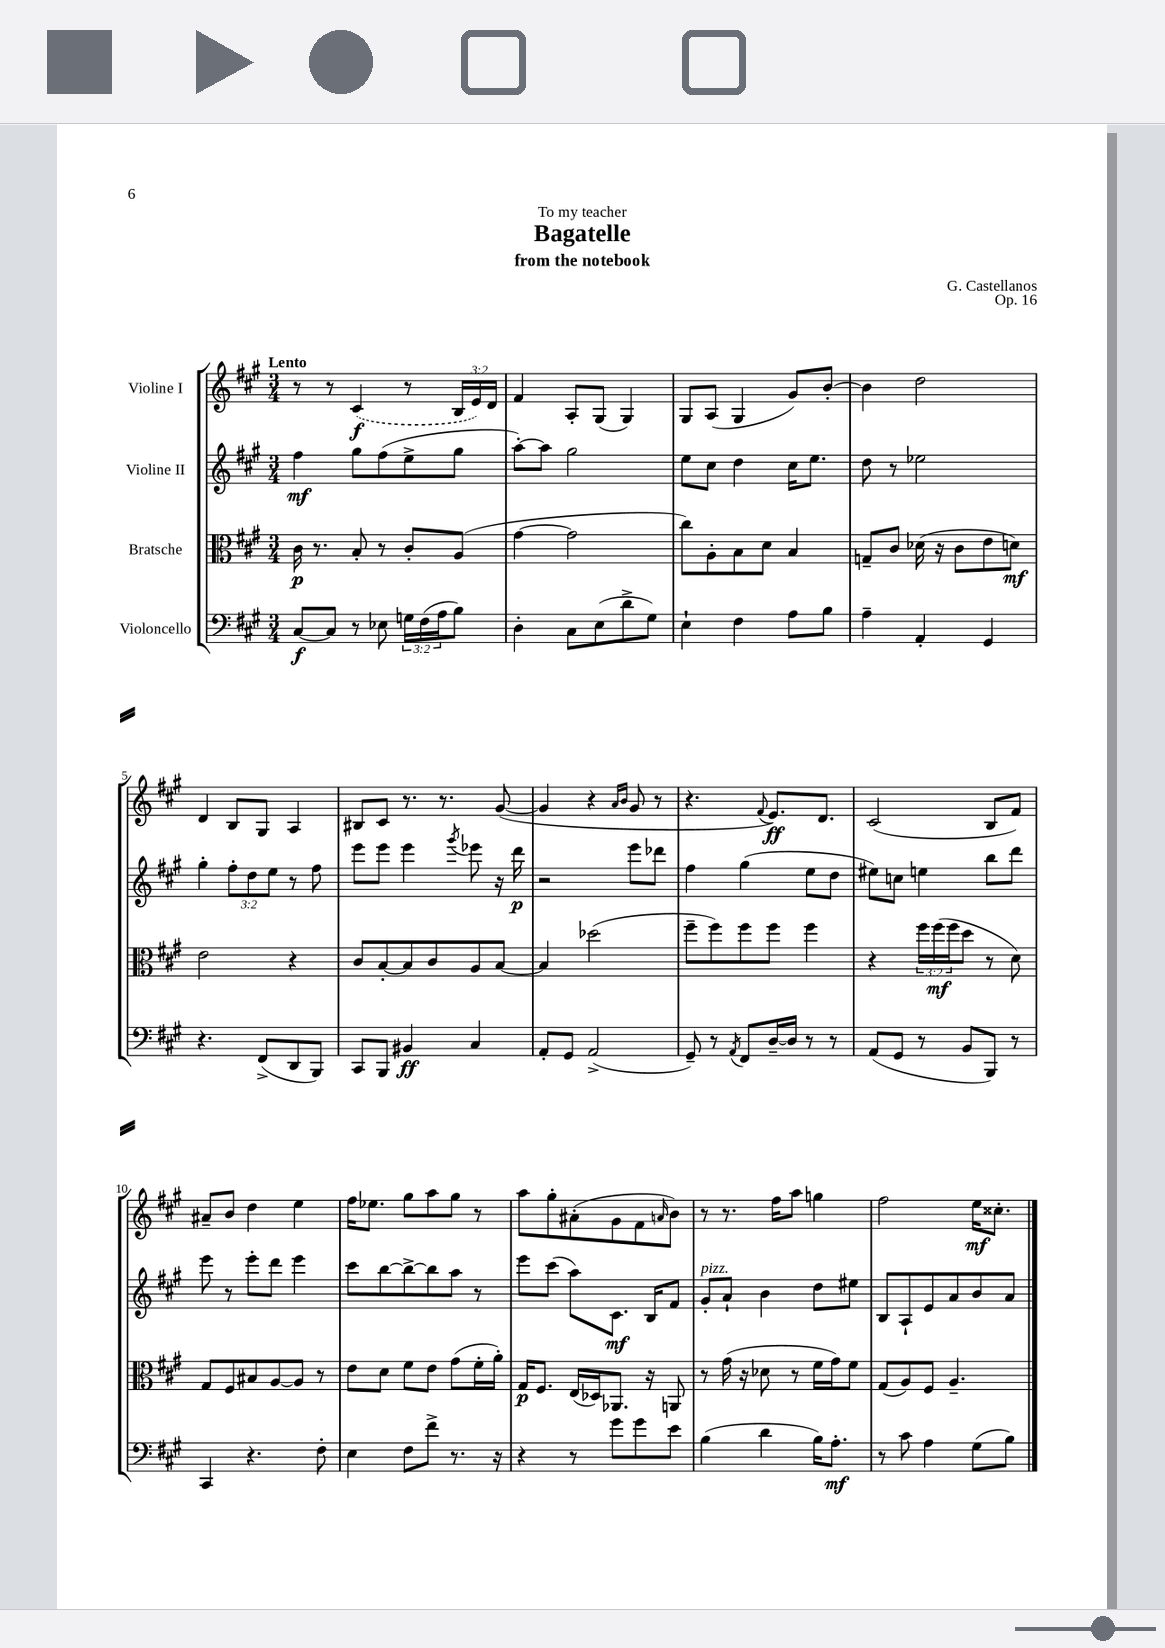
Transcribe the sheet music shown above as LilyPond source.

\header { title = "Bagatelle" composer = "G. Castellanos" subtitle = "from the notebook" dedication = "To my teacher" opus = "Op. 16" }
<<
\new StaffGroup <<
\new Staff = "s0" \with { instrumentName = "Violine I" } {
    \clef treble \key a \major \numericTimeSignature \time 3/4 \override Staff.TupletNumber.text = #tuplet-number::calc-fraction-text \tempo "Lento"
    r8 r8 \once \slurDashed cis'4\f( r8 \tuplet 3/2 { b16 e'16) d'16 } |
    fis'4 a8-. gis8( gis4) |
    gis8 a8( gis4 gis'8) b'8~-. |
    b'4 d''2 |
    d'4 b8 gis8 a4 |
    bis8 cis'8 r8. r8. gis'8~( |
    gis'4 r4 \grace { a'16 b'16 } gis'8 r8 |
    r4. \appoggiatura { fis'8 } e'8.\ff) d'8. |
    cis'2( b8 fis'8) |
    ais'8-- b'8 d''4 e''4 |
    fis''16 ees''8. gis''8 a''8 gis''8 r8 |
    a''8 gis''8-. ais'8-.( gis'8 fis'8 \grace { a'16 } b'8) |
    r8 r8. fis''16 a''8 g''4 |
    fis''2 e''16\mf cisis''8.-. \bar "|." |
}
\new Staff = "s1" \with { instrumentName = "Violine II" } {
    \clef treble \key a \major \numericTimeSignature \time 3/4 \override Staff.TupletNumber.text = #tuplet-number::calc-fraction-text
    fis''4\mf gis''8 fis''8( e''8-> gis''8 |
    a''8~-.) a''8 gis''2 |
    e''8 cis''8 d''4 cis''16 e''8. |
    d''8 r8 ees''2 |
    gis''4-. \tuplet 3/2 { fis''8-. d''8 e''8 } r8 fis''8 |
    e'''8 e'''8 e'''4 \acciaccatura { gis'''8 } ees'''8 r16 d'''16\p |
    r2 e'''8 des'''8 |
    fis''4 gis''4( e''8 d''8 |
    eis''8) c''8 e''4 b''8 d'''8 |
    e'''8 r8 e'''8-. d'''8 e'''4 |
    cis'''8 b''8~ b''8~-> b''8 a''8 r8 |
    e'''8 cis'''8( a''8) cis'8.\mf b16 fis'8 |
    gis'8-.^\markup { \italic "pizz." } a'8-! b'4 d''8 eis''8 |
    b8 a8-! e'8 a'8 b'8 a'8 \bar "|." |
}
\new Staff = "s2" \with { instrumentName = "Bratsche" } {
    \clef alto \key a \major \numericTimeSignature \time 3/4 \override Staff.TupletNumber.text = #tuplet-number::calc-fraction-text
    cis'16\p r8. b8-. r8 cis'8-. a8( |
    gis'4~ gis'2 |
    cis''8) a8-. b8 d'8 b4 |
    g8-- cis'8 des'16( r16 cis'8 e'8 d'8\mf) |
    e'2 r4 |
    cis'8 b8~-. b8 cis'8 a8 b8~ |
    b4 des''2( |
    fis''8-- fis''8) fis''8 fis''8 fis''4 |
    r4 \tuplet 3/2 { fis''16 fis''16\mf( fis''16 } d''8 r8 d'8) |
    gis8 fis8 bis8 a8~ a8 r8 |
    e'8 d'8 fis'8 e'8 gis'8( fis'16-. a'16-.) |
    gis16\p fis8. e16( des16) aes,8. r16 a,8 |
    r8 gis'16( r16 des'8 r8 fis'16 gis'16) fis'8 |
    gis8( a8) fis8 a4.-- \bar "|." |
}
\new Staff = "s3" \with { instrumentName = "Violoncello" } {
    \clef bass \key a \major \numericTimeSignature \time 3/4 \override Staff.TupletNumber.text = #tuplet-number::calc-fraction-text
    cis8~\f cis8 r8 ees8 \tuplet 3/2 { g16 fis16( a16 } b8) |
    d4-. cis8 e8( d'8-> gis8) |
    e4-! fis4 a8 b8 |
    a4-- a,4-. gis,4 |
    r4. fis,8->( d,8 b,,8) |
    cis,8 b,,8 bis,4\ff cis4 |
    a,8-. gis,8 a,2->( |
    gis,8--) r8 \acciaccatura { a,8 } fis,8 d16~-- d16 r8 r8 |
    a,8( gis,8 r8 b,8 b,,8) r8 |
    cis,4 r4. fis8-. |
    e4 fis8 fis'8-> r8. r16 |
    r4 r8 gis'8 gis'8 e'8 |
    b4( d'4 b16) a8.-.\mf |
    r8 cis'8 a4 gis8( b8) \bar "|." |
}
>>
>>
